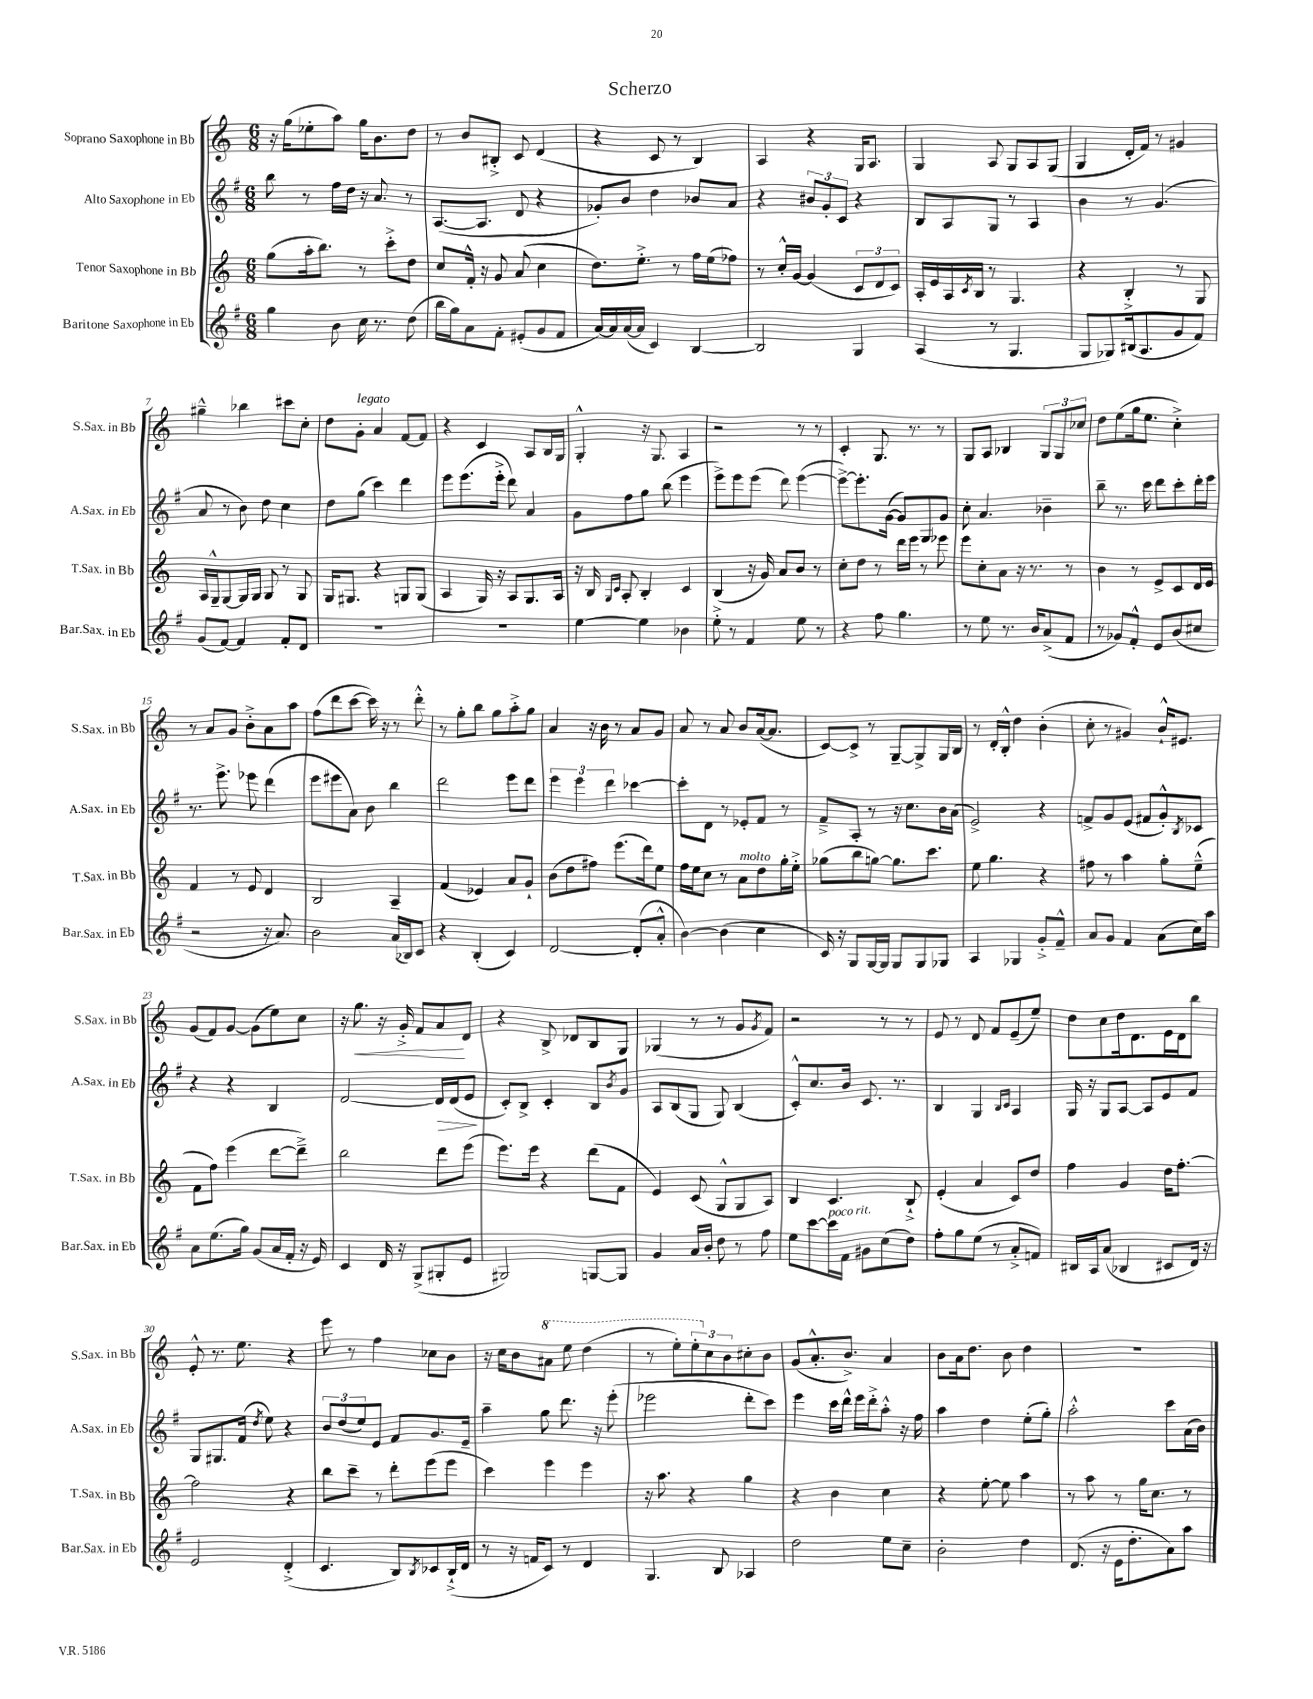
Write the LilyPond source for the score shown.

\header { title = "Scherzo" }
<<
\new StaffGroup <<
\new Staff = "s0" \with { instrumentName = "Soprano Saxophone in Bb" shortInstrumentName = "S.Sax. in Bb" } {
    \clef treble \key c \major \numericTimeSignature \time 6/8
    r16 g''16( ees''8-. a''8) g''16 b'8. d''8 |
    r8 b'8 bis8-.-> c'8 d'4( |
    r4 c'8 r8 b4) |
    a4 r4 g16 a8. |
    g4 a8 g8 a8 g8( |
    g4 d'16-. f'16) r8 gis'4 |
    gis''4---^ bes''4 cis'''8 c''8-. |
    d''8 g'8-.^\markup { \italic "legato" } a'4 f'8~ f'8 |
    r4 c'4 a8 b16 g16 |
    g4-.-^ r16 g8. a4 |
    r2 r8 r8 |
    c'4-. g8. r8. r8 |
    g8 a8 bes4 \tuplet 3/2 { g8 g8 ces''8 } |
    d''8 e''8( g''16 e''8. c''4-.->) |
    r8 a'8 g'8 b'8-.-> a'8 a''8 |
    f''8( d'''8 c'''8~ c'''16) r16 r8 d'''8-.-^ |
    r8 g''8-. b''8 g''8 a''8-.-> g''8 |
    a'4 r16 b'16 r8 a'8 g'8 |
    a'8 r8 a'8 b'8 a'16~( a'8. |
    c'8~) c'8-> r8 g8~-- g8-> g16 b16 |
    r8 d'16-. b16-.-^ d''4 b'4-.( |
    c''8-. r8 gis'4) b'16-!-^ eis'8. |
    g'8( f'8) g'8~ g'8( e''8) c''8 |
    r16 g''8.\< r16 g'16-.-> f'8 a'8\! d'8 |
    r4 b8-> des'8 b8 g8 |
    ges4( r8 r8 g'8 \acciaccatura { g'8 } f'8) |
    r2 r8 r8 |
    e'8 r8 d'8 f'8 e'8--( e''8--) |
    d''8 c''8 d''16 d'8. e'16 d'16 b''8 |
    e'8-.-^ r8. e''8. r4 |
    e'''8 r8 f''4 ces''8 b'8 |
    r16 c''16 b'8 \ottava #1 ais''8 e'''8 d'''4( |
    r8 e'''8-.) \tuplet 3/2 { e'''8-. \ottava #0 c''8 b'8 } cis''8-. b'8 |
    g'8( a'8.-.-^ b'8.->) a'4 |
    b'8 a'16 d''8. b'8 d''4 |
    R2. \bar "|." |
}
\new Staff = "s1" \with { instrumentName = "Alto Saxophone in Eb" shortInstrumentName = "A.Sax. in Eb" } {
    \clef treble \key g \major \numericTimeSignature \time 6/8
    b''8 r8 fis''16 d''16 r16 a'8. r8 |
    a8.~( a8. d'8 r4 |
    ges'8-.) b'8 d''4 bes'8 a'8 |
    r4 \tuplet 3/2 { bis'8 g'8-. c'8 } r4 |
    b8 a8 g8 r8 a4 |
    b'4 r8 g'4.( |
    a'8 r8 b'8) d''8 c''4 |
    d''8 g''8( c'''4) d'''4 |
    e'''8 e'''8.( e'''16-.-> d'''8) a'4 |
    g'8 fis''8 g''8 b''8( e'''4 |
    e'''8->) e'''8 e'''8( d'''8) e'''4~( |
    e'''8~->) e'''8.-. g'16~( g'8) g8 g'8 |
    c''8-. a'4. bes'4-- |
    b''8-- r8. c'''16 d'''8 c'''8-. d'''16-. e'''16 |
    r8. e'''8.-> ees'''8 d'''4( |
    e'''8 eis'''8 a'8) b'8 b''4 |
    d'''2 e'''8 d'''8 |
    \tuplet 3/2 { e'''4 e'''4 d'''4 } ces'''4~ |
    ces'''8-. d'8 r8 ees'8-. fis'8 r8 |
    fis'8---> a8-. r8 r16 c''8. b'16 a'16( |
    e'2->) r4 |
    f'8-> g'8 e'8( fis'8 g'8-.-^) \acciaccatura { b8 } ces'8 |
    r4 r4 b4 |
    d'2~ d'16\> d'16( e'8\! |
    c'8-.) b8-> c'4-. b8 \acciaccatura { b'8 } g'8 |
    a8 b8( g8 g8) b4( |
    c'8-.-^) c''8. b'16 c'8. r8. |
    b4 g4 \grace { b16 c'16 } a4 |
    g16 r16 g8 a8~ a8 e'8 fis'8 |
    g8 gis8. fis'16( \acciaccatura { d''8 } e''8) r4 |
    \tuplet 3/2 { b'8 d''8( e''8) } e'8 fis'8 g'8. e'16-- |
    a''4-- g''8 d'''8. r16 e'''8-.( |
    ees'''2 d'''8-. c'''8) |
    e'''4 c'''16 d'''16-^ e'''16 d'''16-.-> a''8-.-^ r16 fis''16 |
    a''4 d''4 e''8-.( g''8-.) |
    a''2-.-^ c'''8 a'16( b'16) \bar "|." |
}
\new Staff = "s2" \with { instrumentName = "Tenor Saxophone in Bb" shortInstrumentName = "T.Sax. in Bb" } {
    \clef treble \key c \major \numericTimeSignature \time 6/8
    g''8( a''16-. b''8.) r8 c'''8-.-> d''8 |
    c''8 f'16-.-^ r16 g'8 a'8( c''4 |
    d''8.) e''8.-.-> r8 f''16 e''16( fes''8) |
    r8 c''16-.-^ g'16~ g'4( \tuplet 3/2 { c'8 d'8 c'8) } |
    a16-. e'16 a16 \acciaccatura { c'8 } b16 r8 g4. |
    r4 b4-.-> r8 g8 |
    a16 g16---^ g8~ g16 g16 g8 r8 g8 |
    g16 gis8. r4 g8 g8( |
    a4 g16) r16 a8 g8. a16 |
    r16 b16 \grace { g16 c'16 } a8-. b4-. c'4 |
    b4( r16 g'16) a'8 b'8 r8 |
    c''8-. d''8 r8 d'''16 e'''16 r8 ees'''8 |
    e'''8 c''8-. a'8 r16 r8. r8 |
    b'4 r8 e'8-> c'8 d'16 e'16 |
    f'4 r8 e'8 d'4 |
    b2 a4-- |
    f'4( ees'4) a'8 g'8-! |
    b'8( d''8 fis''8) e'''8.( d'''16) e''8 |
    f''16 e''16 c''8 r8 a'8^\markup { \italic "molto" } d''8 g''16-. e''16-.-> |
    ges''8( b''8 g''8~) g''8. c'''8. |
    e''8 g''4. r4 |
    fis''8 r8 a''4 g''8-. e''8---^( |
    f'8 f''8) e'''4( d'''8~ d'''8--->) |
    b''2 d'''8 e'''8( |
    e'''8.) e'''16 r4 d'''8( f'8 |
    e'4) c'8( g8-^ g8 a8) |
    b4 c'4. b8-!-> |
    e'4-.( a'4 c'8) d''8 |
    f''4 g'4 d''16 f''8.~-. |
    f''2 r4 |
    b''8 c'''8-- r8 d'''8-. e'''8( e'''8 |
    c'''4) e'''4 e'''4 |
    r16 a''8. r4 g''4 |
    r4 b'4 c''4 |
    r4 e''8~-. e''8 a''4 |
    r8 a''8 r8 g''16 c''8. r8 \bar "|." |
}
\new Staff = "s3" \with { instrumentName = "Baritone Saxophone in Eb" shortInstrumentName = "Bar.Sax. in Eb" } {
    \clef treble \key g \major \numericTimeSignature \time 6/8
    g''4 b'8 c''16 r8. d''8( |
    b''16 g''16) a'8 fis'8-. eis'8-.( g'8 fis'8 |
    a'16~) a'16 a'16~( a'16 c'4) b4~ |
    b2 g4 |
    a4( r8 g4. |
    g8 ges8) bis16( a8. g'8 fis'8) |
    g'8( fis'8~) fis'4 fis'8-. d'8 |
    R2. |
    R2. |
    e''4~ e''4 bes'4 |
    e''8-.-> r8 fis'4 e''8 r8 |
    r4 fis''8 g''4. |
    r8 e''8 r8. b'16 a'8->( fis'8 |
    r8 ges'8) fis'8-.-^ e'8 b'8( cis''8 |
    r2 r16 a'8.) |
    b'2 a'16( bes16) c'8 |
    r4 b4-.( c'4) |
    d'2~ d'8-.( a'8-.-^ |
    b'4~) b'4( c''4 |
    c'16) r16 g8 g16~ g16 g8 g8 ges8 |
    a4 ges4 g'8-.-> fis'8---^ |
    a'8 g'8 fis'4 a'8( c''16) a''16 |
    a'8 e''8.( g''16) g'8( a'16 fis'16-. r16 e'16) |
    c'4 d'16 r16 g8->( gis8-. e'8 |
    gis2) g8~ g8 |
    g'4 a'16 b'16-. d''8 r8 fis''8 |
    e''8 c'''8~ c'''16^\markup { \italic "poco rit." } fis'16 gis'8 c''8( d''8) |
    fis''8-. g''8 e''8( r8 a'8-.-> f'8) |
    bis16 a16 a'8( bes4 cis'8 d'16) r16 |
    e'2 d'4-.->( |
    c'4. b8) \acciaccatura { b8 } ces'8 b16-!->( d'16 |
    r8 r16 f'16 c'8) r8 d'4 |
    g4. b8 aes4 |
    d''2 e''8 c''8-- |
    b'2-. d''4 |
    d'8.( r16 e'16 d''8.-. a'8) a''8 \bar "|." |
}
>>
>>
